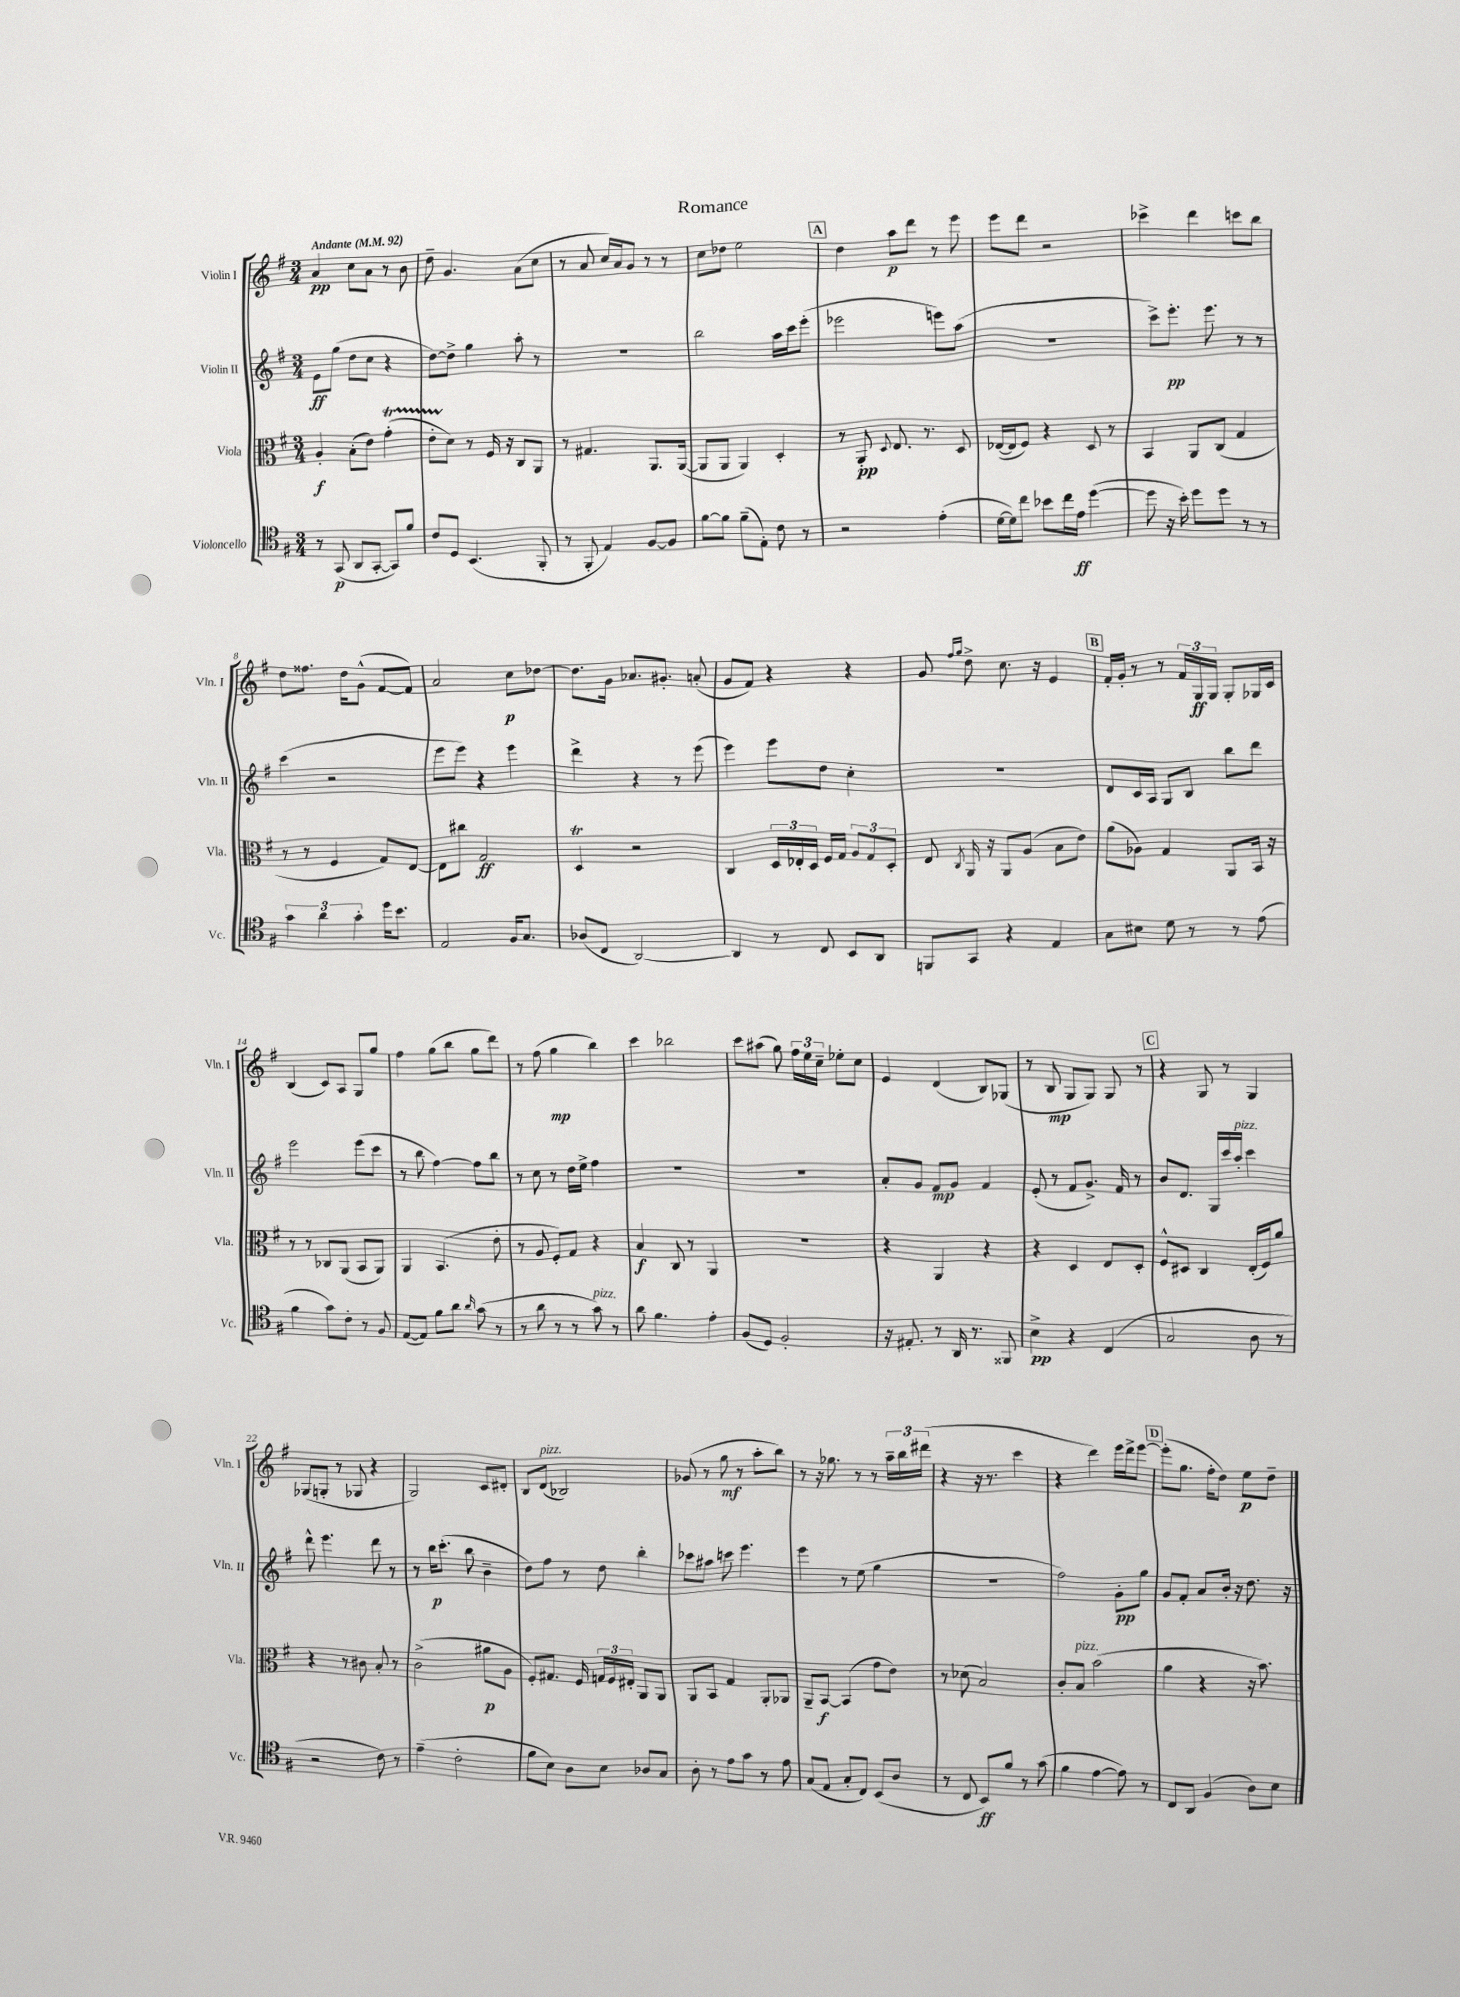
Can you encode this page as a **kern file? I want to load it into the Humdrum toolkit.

**kern	**kern	**kern	**kern
*staff4	*staff3	*staff2	*staff1
*clefC4	*clefC3	*clefG2	*clefG2
*k[f#]	*k[f#]	*k[f#]	*k[f#]
*M3/4	*M3/4	*M3/4	*M3/4
*MM92	*MM92	*MM92	*MM92
8r	4A'	8e	4a
(8GG	.	(8gg	.
8AA	(8B'	8dd	8cc
[8GG'	8e)	8cc	8a
8GG])	(4g'	4r	8r
8f#	.	.	8b
=	=	=	=
8c	8e'	[8dd)	8dd~
8D	8d)	8dd^]	4.g
(4.BB	8r	4gg	.
.	16F#	.	.
.	16r	.	.
.	8C	8aa'	(8a
8FF#'	8AA	8r	8cc
=	=	=	=
8r	8r	2.r	8r
8FF#'	4.G#	.	8a
4E)	.	.	16cc)
.	.	.	16a
.	.	.	8g
[8F#	8.AA	.	8r
8F#]	.	.	8r
.	([16AA	.	.
=	=	=	=
[8f#	8AA]	2bb	8cc
8f#]	8AA	.	8dd-
(8f#~	4AA)	.	2ee
8E')	.	.	.
8c	4D'	16aa	.
.	.	16ccc	.
8r	.	(8eee'	.
=	=	=	=
2r	8r	2eee-	4dd
.	8AA'	.	.
.	8qqD	.	.
.	8.E	.	8aa
.	.	.	8ddd
.	8.r	.	.
(4e'	.	8eee)	8r
.	8D	(8aa	8eee
=	=	=	=
[16d	([16E-	2.r	8eee
16d])	16E-]	.	.
8cc	8F#)	.	8ddd
8b-	4r	.	2r
16cc	.	.	.
16e	.	.	.
([4dd	8D	.	.
.	8r	.	.
=	=	=	=
8dd]	4BB	8ccc^)	4ccc-^
16r	.	8.eee'	.
16b')	.	.	.
8dd	8AA	.	4ddd
.	.	8.eee	.
8dd	(8C	.	.
8r	4G	8r	8ccc
8r	.	8r	8bb
=	=	=	=
6g	8r	(4ccc	8dd
.	8r	.	8.ff##
6a	.	.	.
.	4F#	2r	.
.	.	.	16dd
6g'	.	.	.
.	.	.	(8g^^
16dd	8G)	.	[8f#
8.b	.	.	.
.	[8E	.	8f#])
=	=	=	=
2E	8E]	8eee	2a
.	8cc#	8eee)	.
.	2G	4r	.
16F#	.	4eee	8cc
8.G	.	.	.
.	.	.	[8dd-
=	=	=	=
(8A-	4D	4ddd^	8.dd-]
8C	.	.	.
.	.	.	16g
[2AA)	2r	4r	8.a-
.	.	.	8.g#'
.	.	8r	.
.	.	(8eee	(8a'
=	=	=	=
4AA]	4C	4eee)	8g
.	.	.	8f#)
8r	24D	8eee	4r
.	24E-'	.	.
.	24D	.	.
8C	16F#	8dd	.
.	16G	.	.
8BB	12A	4cc'	4r
.	12G	.	.
8AA	.	.	.
.	12D'	.	.
=	=	=	=
8FF	8E	2.r	8g
.	.	.	16qqff#
.	8qC	.	16qqgg
8GG	16AA	.	8dd^
.	16r	.	.
4r	8AA	.	8.cc
.	(8A	.	.
.	.	.	16r
4E	8B	.	4e
.	8e)	.	.
=	=	=	=
8G	(8a	8d	16f#'
.	.	.	16g'
8B#	8A-)	16c	8r
.	.	16A	.
8d	4G	8G	8r
8r	.	8B	24f#
.	.	.	24G
.	.	.	24G
8r	8AA	8bb	8G'
(8e	16BB	8ddd	16G-
.	16r	.	16c
=	=	=	=
4f#	8r	2eee	(4B
.	8r	.	.
8g)	8C-	.	8c)
8c'	(8AA	.	8A
8r	8BB	(8eee	8G
8F#	8AA)	8ccc	8gg
=	=	=	=
([8E	4AA	8r	4ff#
8E])	.	8bb	.
8f#	(4.BB	[4ff#)	(8gg
8a	.	.	8bb
16qqa	.	.	.
(8g	.	8ff#]	8gg
8r	8e'	8bb	8ddd)
=	=	=	=
8r	8r	8r	8r
8a	8A	8cc	(8ff#
8r	8F#')	8r	4gg
8r	8G	16dd	.
.	.	16ee^	.
8g)	4r	4ff#	4bb)
8r	.	.	.
=	=	=	=
8a	4B	2.r	4ccc
4.f#	.	.	.
.	8C	.	2bb-
.	8r	.	.
4e'	4AA	.	.
=	=	=	=
(8F#	2.r	2.r	8ccc
8D)	.	.	(8aa#
2F#'	.	.	8gg)
.	.	.	24ff#
.	.	.	24ee
.	.	.	24cc~
.	.	.	8ee-'
.	.	.	8cc
=	=	=	=
16r	4r	8a'	4e
8.E#'	.	.	.
.	.	8g	.
8r	4AA	8f#	(4d
16AA	.	8g	.
8.r	.	.	.
.	4r	4f#	8B)
8FF##	.	.	(8G-
=	=	=	=
4B^	4r	(8e'	8r
.	.	8r	8B
4r	4D	8f#	8G
.	.	8.g^)	8G)
(4C	8E	.	8G
.	.	16f#	.
.	8D'	8r	8r
=	=	=	=
2G	8F#^^	8b	4r
.	8D#	8.d	.
.	4C	.	8G
.	.	16G	.
.	.	16ccc	8r
.	.	16aa'	.
8A	(16E'	4ccc	4G
.	16F#)	.	.
8r	8a	.	.
=	=	=	=
2r	4r	8ddd^^	(8G-
.	.	4.eee	8G'
.	8r	.	8r
.	8c#	.	8G-
8c)	8B'	8ddd	4r
8r	8r	8r	.
=	=	=	=
(4e~	(2c^	8r	2G)
.	.	16bb	.
.	.	(8.ccc'	.
2c'	.	.	.
.	.	8bb	.
.	8a#	4b~	8c
.	8A	.	8d#'
=	=	=	=
8f#	8F#')	8dd)	8B
8B)	8.G#	8ff#	(8d
8A	.	8r	2B-)
.	16F#	.	.
8B	24G	8dd	.
.	24F#	.	.
.	24E#'	.	.
8A-	8AA	4bb'	.
8G	8AA	.	.
=	=	=	=
8A'	8AA	8ccc-	(8g-
8r	8BB	8aa#	8r
8e	4G	8ccc	8gg
8g	.	4.eee	8r
8r	8AA'	.	8aa'
8e	8AA-	.	8bb)
=	=	=	=
(8G	8AA~	4eee	8r
8E	[8BB	.	16r
.	.	.	8.gg-
8G'	(4BB]	8r	.
8C)	.	(8ee	8r
(8BB	8g	4gg	8r
8A	8e)	.	24aa~
.	.	.	24bb
.	.	.	(24ddd#
=	=	=	=
8r	8r	2.r	4r
8C	(8d-	.	.
8BB)	2B)	.	16r
.	.	.	8.r
8f#	.	.	.
8r	.	.	4ccc
(8g	.	.	.
=	=	=	=
4f#	8c'	2ff#)	4r
.	8B	.	.
[4e	(2b	.	4ddd)
8e])	.	8g'	16eee
.	.	.	16ddd^
8r	.	8gg	[8eee
=	=	=	=
8C	4a	8g	(8eee']
8AA	.	8f#'	8.gg
(4F#	4r	8a	.
.	.	.	16ff#'
.	.	16b'	8dd)
.	.	16r	.
8A)	16r	8.dd	8ee
.	8.b)	.	.
8B	.	.	8dd~
.	.	16r	.
==	==	==	==
*-	*-	*-	*-
